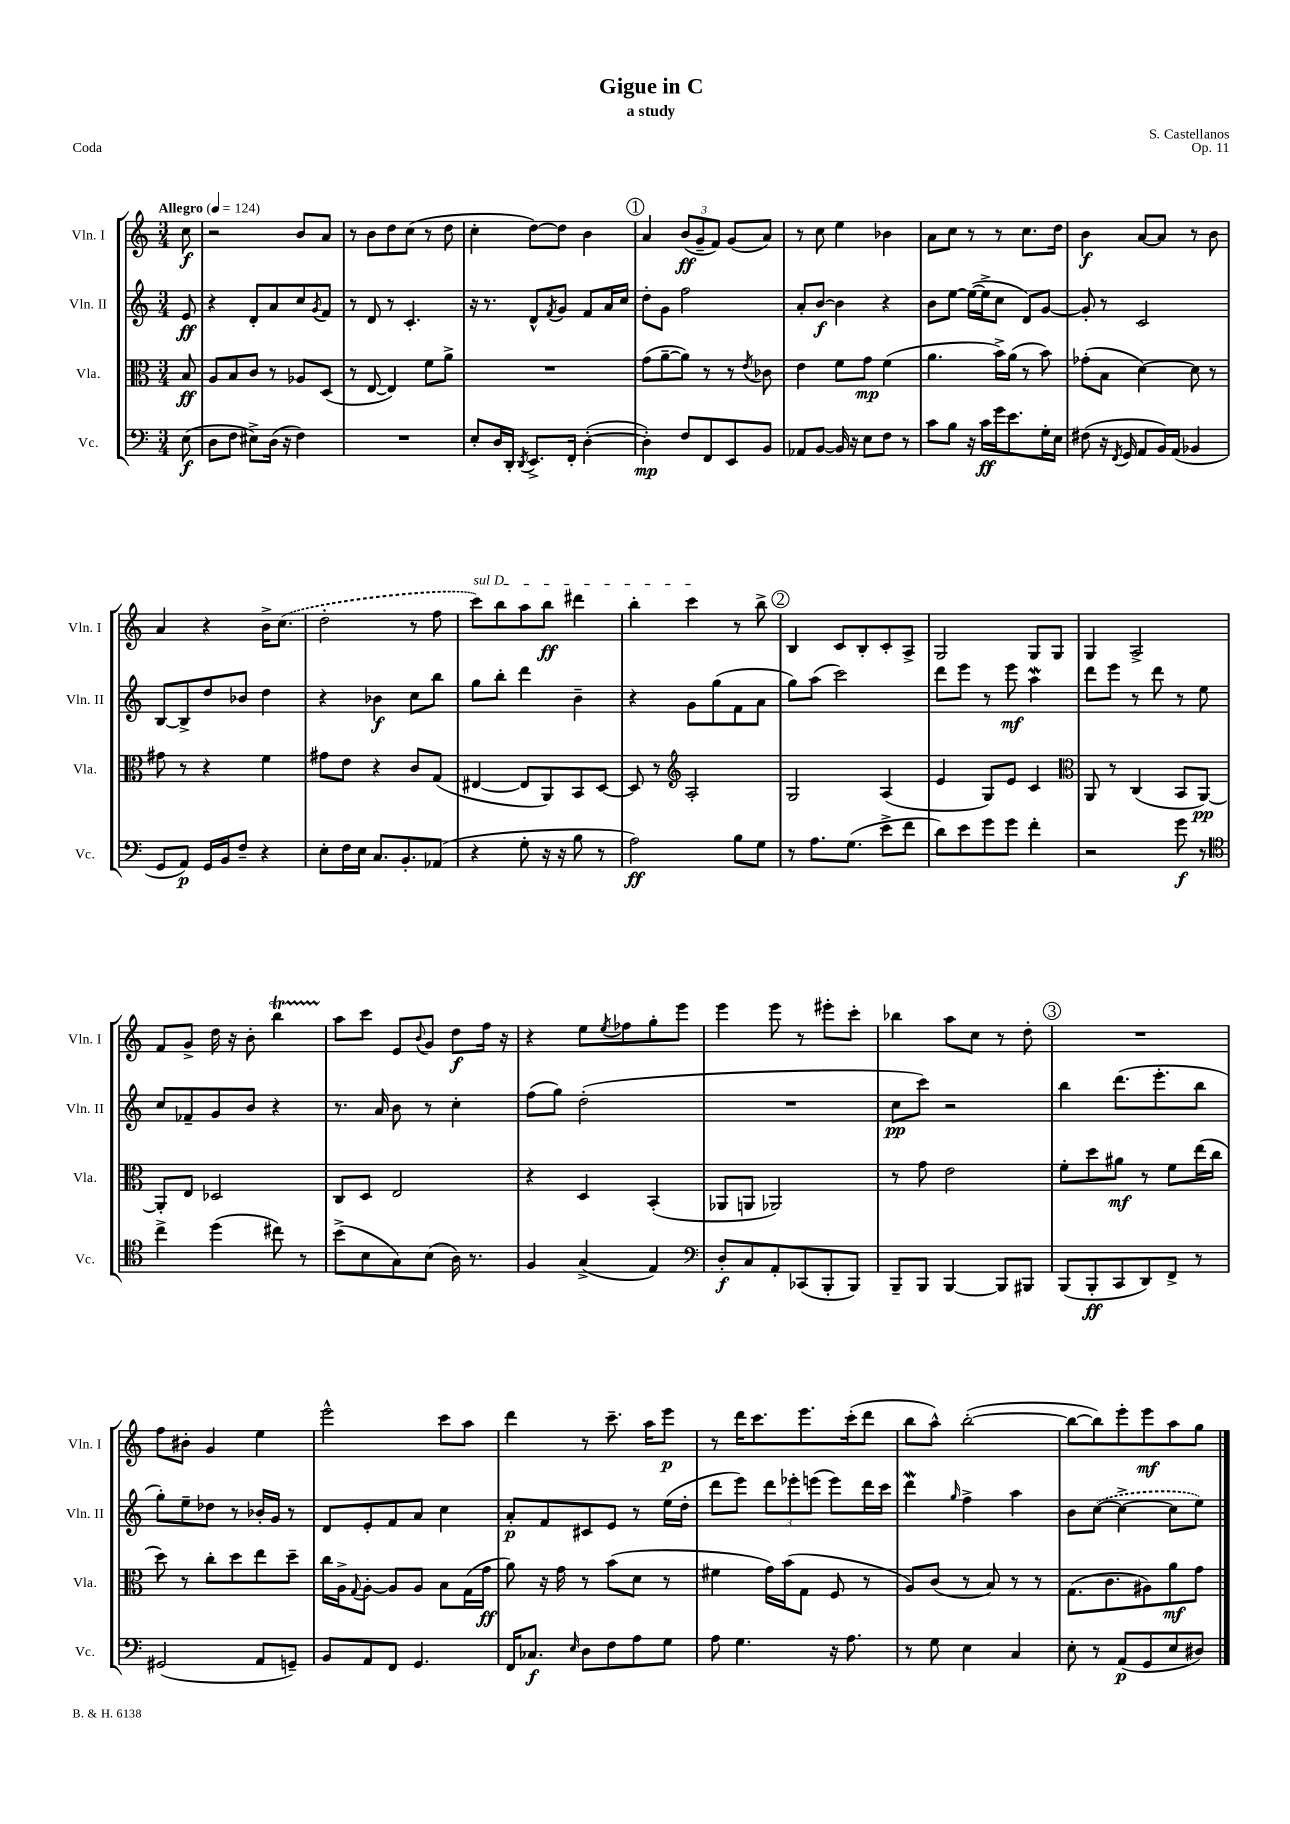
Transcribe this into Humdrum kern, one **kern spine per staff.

**kern	**dynam	**kern	**dynam	**kern	**dynam	**kern	**dynam
*part4	*part4	*part3	*part3	*part2	*part2	*part1	*part1
*staff4	*staff4	*staff3	*staff3	*staff2	*staff2	*staff1	*staff1
*I"Vc.	*	*I"Vla.	*	*I"Vln. II	*	*I"Vln. I	*
*I'Vc.	*	*I'Vla.	*	*I'Vln. II	*	*I'Vln. I	*
*clefF4	*	*clefC3	*	*clefG2	*	*clefG2	*
*k[]	*	*k[]	*	*k[]	*	*k[]	*
*M3/4	*	*M3/4	*	*M3/4	*	*M3/4	*
*MM124	*	*MM124	*	*MM124	*	*MM124	*
=	=	=	=	=	=	=	=
!	!	!	!	!	!	!LO:TX:a:B:t=Allegro	!
(8E\	f	8B/	ff	8e/	ff	8cc\	f
=1	=1	=1	=1	=1	=1	=1	=1
8D\L	.	8A/L	.	4r	.	2r	.
8F\J	.	8B/	.	.	.	.	.
8E#X^\L)	.	8c/J	.	8d'/L	.	.	.
(16D\Jk	.	8r	.	8a/	.	.	.
16r	.	.	.	.	.	.	.
4F\)	.	8A-X/L	.	8cc/	.	8b/L	.
.	.	.	.	8qg/	.	.	.
.	.	(8D/J	.	8f/J	.	8a/J	.
=2	=2	=2	=2	=2	=2	=2	=2
2.r	.	8r	.	8r	.	8r	.
.	.	[8E/	.	8d/	.	8b\L	.
.	.	4E/])	.	8r	.	8dd\	.
.	.	.	.	4.c'/	.	(8cc\J	.
.	.	8f\L	.	.	.	8r	.
.	.	8a^\J	.	.	.	8dd\	.
=3	=3	=3	=3	=3	=3	=3	=3
8E'/L	.	2.r	.	16r	.	4cc'\	.
.	.	.	.	8.r	.	.	.
16D/L	.	.	.	.	.	.	.
16DD'/JJ	.	.	.	.	.	.	.
8qDD/	.	.	.	.	.	.	.
8.EE^/L	.	.	.	8d^^/L	.	[8dd\L)	.
.	.	.	.	8qf/	.	.	.
.	.	.	.	8g/J	.	8dd\J]	.
16FF'/Jk	.	.	.	.	.	.	.
([4D'\	.	.	.	8f/L	.	4b\	.
.	.	.	.	16a/L	.	.	.
.	.	.	.	16cc/JJ	.	.	.
!!LO:REH:place=s1:t=1
=4	=4	=4	=4	=4	=4	=4	=4
4D'\])	mp	(8g\L	.	8dd'\L	.	4a/	.
.	.	[8a~\	.	8g\J	.	.	.
8F/L	.	8a\J])	.	2ff\	.	(12b/L	ff
.	.	.	.	.	.	12g~/	.
8FF/	.	8r	.	.	.	.	.
.	.	.	.	.	.	12f/J)	.
8EE/	.	8r	.	.	.	(8g/L	.
.	.	8qe/	.	.	.	.	.
8BB/J	.	8c-X\	.	.	.	8a/J)	.
=5	=5	=5	=5	=5	=5	=5	=5
8AA-X/L	.	4e\	.	8a'/L	.	8r	.
[8BB/J	.	.	.	[8b/J	f	8cc\	.
16BB/]	.	8f\L	.	4b\]	.	4ee\	.
16r	.	.	.	.	.	.	.
8E\L	.	8g\J	mp	.	.	.	.
8F\J	.	(4f\	.	4r	.	4b-X\	.
8r	.	.	.	.	.	.	.
=6	=6	=6	=6	=6	=6	=6	=6
8c\L	.	4.a\	.	8b\L	.	8a\L	.
8B\J	.	.	.	[8ee\J	.	8cc\J	.
16r	.	.	.	(16ee\LL_	.	8r	.
16c\LL	ff	.	.	16ee^\J]	.	.	.
16g\J	.	16b^\LL)	.	8cc\J	.	8r	.
8.e\	.	(16a\JJ	.	.	.	.	.
.	.	8r	.	8d/L)	.	8.cc\L	.
16G'\L	.	8b\)	.	[8g/J	.	.	.
16E\JJ	.	.	.	.	.	16dd\Jk	.
=7	=7	=7	=7	=7	=7	=7	=7
(8F#X\	.	(8g-X'\L	.	8g'/]	.	4b\	f
16r	.	8B\J	.	8r	.	.	.
8qFF/	.	.	.	.	.	.	.
16GG/	.	.	.	.	.	.	.
8AA/L	.	[4d\)	.	2c/	.	[8a/L	.
16BB/L)	.	.	.	.	.	8a/J]	.
(16AA/JJ	.	.	.	.	.	.	.
4BB-X/	.	8d\]	.	.	.	8r	.
.	.	8r	.	.	.	8b\	.
!!LO:LB:g=z
=8	=8	=8	=8	=8	=8	=8	=8
8GG/L	.	8g#X\	.	[8B/L	.	4a/	.
8AA/J)	p	8r	.	8B^/]	.	.	.
16GG/LL	.	4r	.	8dd/	.	4r	.
16BB/J	.	.	.	.	.	.	.
8F~/J	.	.	.	8b-X/J	.	.	.
4r	.	4f\	.	4dd\	.	16b^\KL	.
.	.	.	.	.	.	(8.cc\J	.
=9	=9	=9	=9	=9	=9	=9	=9
8E'\L	.	8g#X\L	.	4r	.	2dd'\	.
16F\L	.	8e\J	.	.	.	.	.
16E\JJ	.	.	.	.	.	.	.
8.C/L	.	4r	.	4b-X\	f	.	.
8.BB'/	.	.	.	.	.	.	.
.	.	8c/L	.	8cc\L	.	8r	.
(8AA-X/J	.	(8G/J	.	8bb\J	.	8ff\	.
=10	=10	=10	=10	=10	=10	=10	=10
!	!	!	!	!	!	!LO:TX:a:i:t=sul D	!
4r	.	[4E#X/	.	8gg\L	.	8ccc\L)	.
.	.	.	.	8bb'\J	.	8bb\	.
8G'\	.	8E#/L]	.	4ddd\	.	8aa\	.
16r	.	8AA/)	.	.	.	8bb\J	ff
16r	.	.	.	.	.	.	.
8B\	.	8BB/	.	4b~\	.	4ddd#X\	.
8r	.	[8D/J	.	.	.	.	.
=11	=11	=11	=11	=11	=11	=11	=11
2A\)	ff	8D/]	.	4r	.	4bb'\	.
.	.	8r	.	.	.	.	.
*	*	*clefG2	*	*	*	*	*
.	.	2A'/	.	8g\L	.	4ccc\	.
.	.	.	.	(8gg\	.	.	.
8B\L	.	.	.	8f\	.	8r	.
8G\J	.	.	.	8a\J	.	8bb^\	.
!!LO:REH:place=s1:t=2
=12	=12	=12	=12	=12	=12	=12	=12
8r	.	2G/	.	8gg\L)	.	4B/	.
8.A\L	.	.	.	(8aa\J	.	.	.
.	.	.	.	2ccc\)	.	8c/L	.
(8.G\J	.	.	.	.	.	.	.
.	.	.	.	.	.	8B'/	.
8e^\L	.	(4A/	.	.	.	8c'/	.
8f\J	.	.	.	.	.	8A^/J	.
=13	=13	=13	=13	=13	=13	=13	=13
8d\L)	.	4e/	.	8ddd\L	.	2G/	.
8e\	.	.	.	8eee\J	.	.	.
8g\	.	8G/L)	.	8r	.	.	.
8g\J	.	8e/J	.	8eee\	mf	.	.
4f'\	.	4c/	.	4aaW\	.	8G/L	.
.	.	.	.	.	.	8G/J	.
=14	=14	=14	=14	=14	=14	=14	=14
*	*	*clefC3	*	*	*	*	*
2r	.	8AA/	.	8ddd\L	.	4G/	.
.	.	8r	.	8eee\J	.	.	.
.	.	(4C/	.	8r	.	2A^/	.
.	.	.	.	8ddd\	.	.	.
8g\	f	8BB/L	.	8r	.	.	.
8r	.	[8AA/J)	pp	8ee\	.	.	.
!!LO:LB:g=z
=15	=15	=15	=15	=15	=15	=15	=15
*clefC4	*	*	*	*	*	*	*
4cc^\	.	8AA'/L]	.	8cc/L	.	8f/L	.
.	.	8E/J	.	8f-X~/	.	8g^/J	.
(4dd\	.	2D-X/	.	8g/	.	16dd\	.
.	.	.	.	.	.	16r	.
.	.	.	.	8b/J	.	8b'\	.
8cc#X\)	.	.	.	4r	.	4bbt\	.
8r	.	.	.	.	.	.	.
=16	=16	=16	=16	=16	=16	=16	=16
(8b^\L	.	8C/L	.	8.r	.	8aa\L	.
8B\	.	8D/J	.	.	.	8ccc\J	.
.	.	.	.	16a/	.	.	.
8G\)	.	2E/	.	8b\	.	8e/L	.
.	.	.	.	.	.	8qqb/	.
(8B\J	.	.	.	8r	.	8g/J	.
16A\)	.	.	.	4cc'\	.	8dd\L	f
8.r	.	.	.	.	.	.	.
.	.	.	.	.	.	16ff\Jk	.
.	.	.	.	.	.	16r	.
=17	=17	=17	=17	=17	=17	=17	=17
4F/	.	4r	.	(8ff\L	.	4r	.
.	.	.	.	8gg\J)	.	.	.
(4G^/	.	4D/	.	(2dd'\	.	8ee\L	.
.	.	.	.	.	.	8qee/	.
.	.	.	.	.	.	8ff-X\	.
4E/)	.	(4BB'/	.	.	.	8gg'\	.
.	.	.	.	.	.	8eee\J	.
=18	=18	=18	=18	=18	=18	=18	=18
*clefF4	*	*	*	*	*	*	*
8D'/L	f	8AA-X/L	.	2.r	.	4eee\	.
8C/	.	8AAn/J	.	.	.	.	.
8AA'/	.	2AA-X/)	.	.	.	8eee\	.
(8CC-X/	.	.	.	.	.	8r	.
8BBB'/	.	.	.	.	.	8eee#X'\L	.
8BBB/J)	.	.	.	.	.	8ccc'\J	.
=19	=19	=19	=19	=19	=19	=19	=19
8BBB~/L	.	8r	.	8cc\L	pp	4bb-X\	.
8BBB/J	.	8g\	.	8ccc\J)	.	.	.
[4BBB/	.	2e\	.	2r	.	8aa\L	.
.	.	.	.	.	.	8cc\J	.
8BBB/L]	.	.	.	.	.	8r	.
8BBB#X/J	.	.	.	.	.	8dd'\	.
!!LO:REH:place=s1:t=3
=20	=20	=20	=20	=20	=20	=20	=20
(8BBB/L	.	8f'\L	.	4bb\	.	2.r	.
8BBB'/	ff	8dd\	.	.	.	.	.
8CC/	.	8a#X\J	mf	(8.ddd\L	.	.	.
8DD/)	.	8r	.	.	.	.	.
.	.	.	.	8.eee'\	.	.	.
8FF^/J	.	8f\L	.	.	.	.	.
8r	.	(16ee\L	.	8bb\J	.	.	.
.	.	16cc\JJ	.	.	.	.	.
!!LO:LB:g=z
=21	=21	=21	=21	=21	=21	=21	=21
(2GG#X/	.	8dd\)	.	8gg'\L)	.	8ff\L	.
.	.	8r	.	8ee~\	.	8b#X'\J	.
.	.	8cc'\L	.	8dd-X\J	.	4g/	.
.	.	8dd\	.	8r	.	.	.
8AA/L	.	8ee\	.	16b-X'/LL	.	4ee\	.
.	.	.	.	16g/JJ	.	.	.
8GGn~/J)	.	8dd~\J	.	8r	.	.	.
=22	=22	=22	=22	=22	=22	=22	=22
8BB/L	.	16cc\LL	.	8d/L	.	2eee^^\	.
.	.	16A^\J	.	.	.	.	.
.	.	8qqG/	.	.	.	.	.
8AA/	.	[8A'\J	.	8e'/	.	.	.
8FF/J	.	8A/L]	.	8f/	.	.	.
4.GG/	.	8A/J	.	8a/J	.	.	.
.	.	8B\L	.	4cc\	.	8ccc\L	.
.	.	(16G\L	.	.	.	8aa\J	.
.	.	16g\JJ	ff	.	.	.	.
=23	=23	=23	=23	=23	=23	=23	=23
16FF/KL	.	8a\)	.	8a'/L	p	4ddd\	.
8.C-X/J	f	.	.	.	.	.	.
.	.	16r	.	8f/	.	.	.
.	.	16g\	.	.	.	.	.
16qqE/	.	.	.	.	.	.	.
8D\L	.	8r	.	8c#X/	.	8r	.
8F\	.	(8b\L	.	8e/J	.	8.ccc~\	.
8A\	.	8d\J	.	8r	.	.	.
.	.	.	.	.	.	16aa\KL	.
8G\J	.	8r	.	(16ee\LL	.	8eee\J	p
.	.	.	.	16dd'\JJ	.	.	.
=24	=24	=24	=24	=24	=24	=24	=24
8A\	.	4f#X\	.	8ddd\L	.	8r	.
4.G\	.	.	.	8eee\J)	.	16ddd\KL	.
.	.	.	.	.	.	8.ccc\	.
.	.	16g\LL)	.	12ddd\L	.	.	.
.	.	(16b\J	.	.	.	.	.
.	.	.	.	12eee-X'\	.	.	.
.	.	8G\J	.	.	.	8.eee\	.
.	.	.	.	(12eeen\J	.	.	.
16r	.	8F/	.	8eee\L)	.	.	.
8.A\	.	.	.	.	.	(16ccc'\k	.
.	.	8r	.	16ddd\L	.	8ddd\J	.
.	.	.	.	16ccc\JJ	.	.	.
=25	=25	=25	=25	=25	=25	=25	=25
8r	.	8A/L)	.	4dddW\	.	8bb\L	.
8G\	.	(8c/J	.	.	.	8aa^^\J)	.
.	.	.	.	16qqgg/	.	.	.
4E\	.	8r	.	4ff^\	.	([2bb'\	.
.	.	8B/)	.	.	.	.	.
4C/	.	8r	.	4aa\	.	.	.
.	.	8r	.	.	.	.	.
=26	=26	=26	=26	=26	=26	=26	=26
8E'\	.	(8.G\L	.	8b\L	.	8bb\L_	.
8r	.	.	.	([8cc\J	.	8bb\])	.
.	.	8.c\	.	.	.	.	.
(8AA/L	p	.	.	4cc^\_	.	8eee'\	.
8GG/	.	8A#X\)	.	.	.	8eee\	mf
8E/	.	8a\	mf	8cc\L]	.	8aa\	.
8D#X/J)	.	8g\J	.	8ee\J)	.	8gg\J	.
==	==	==	==	==	==	==	==
*-	*-	*-	*-	*-	*-	*-	*-
